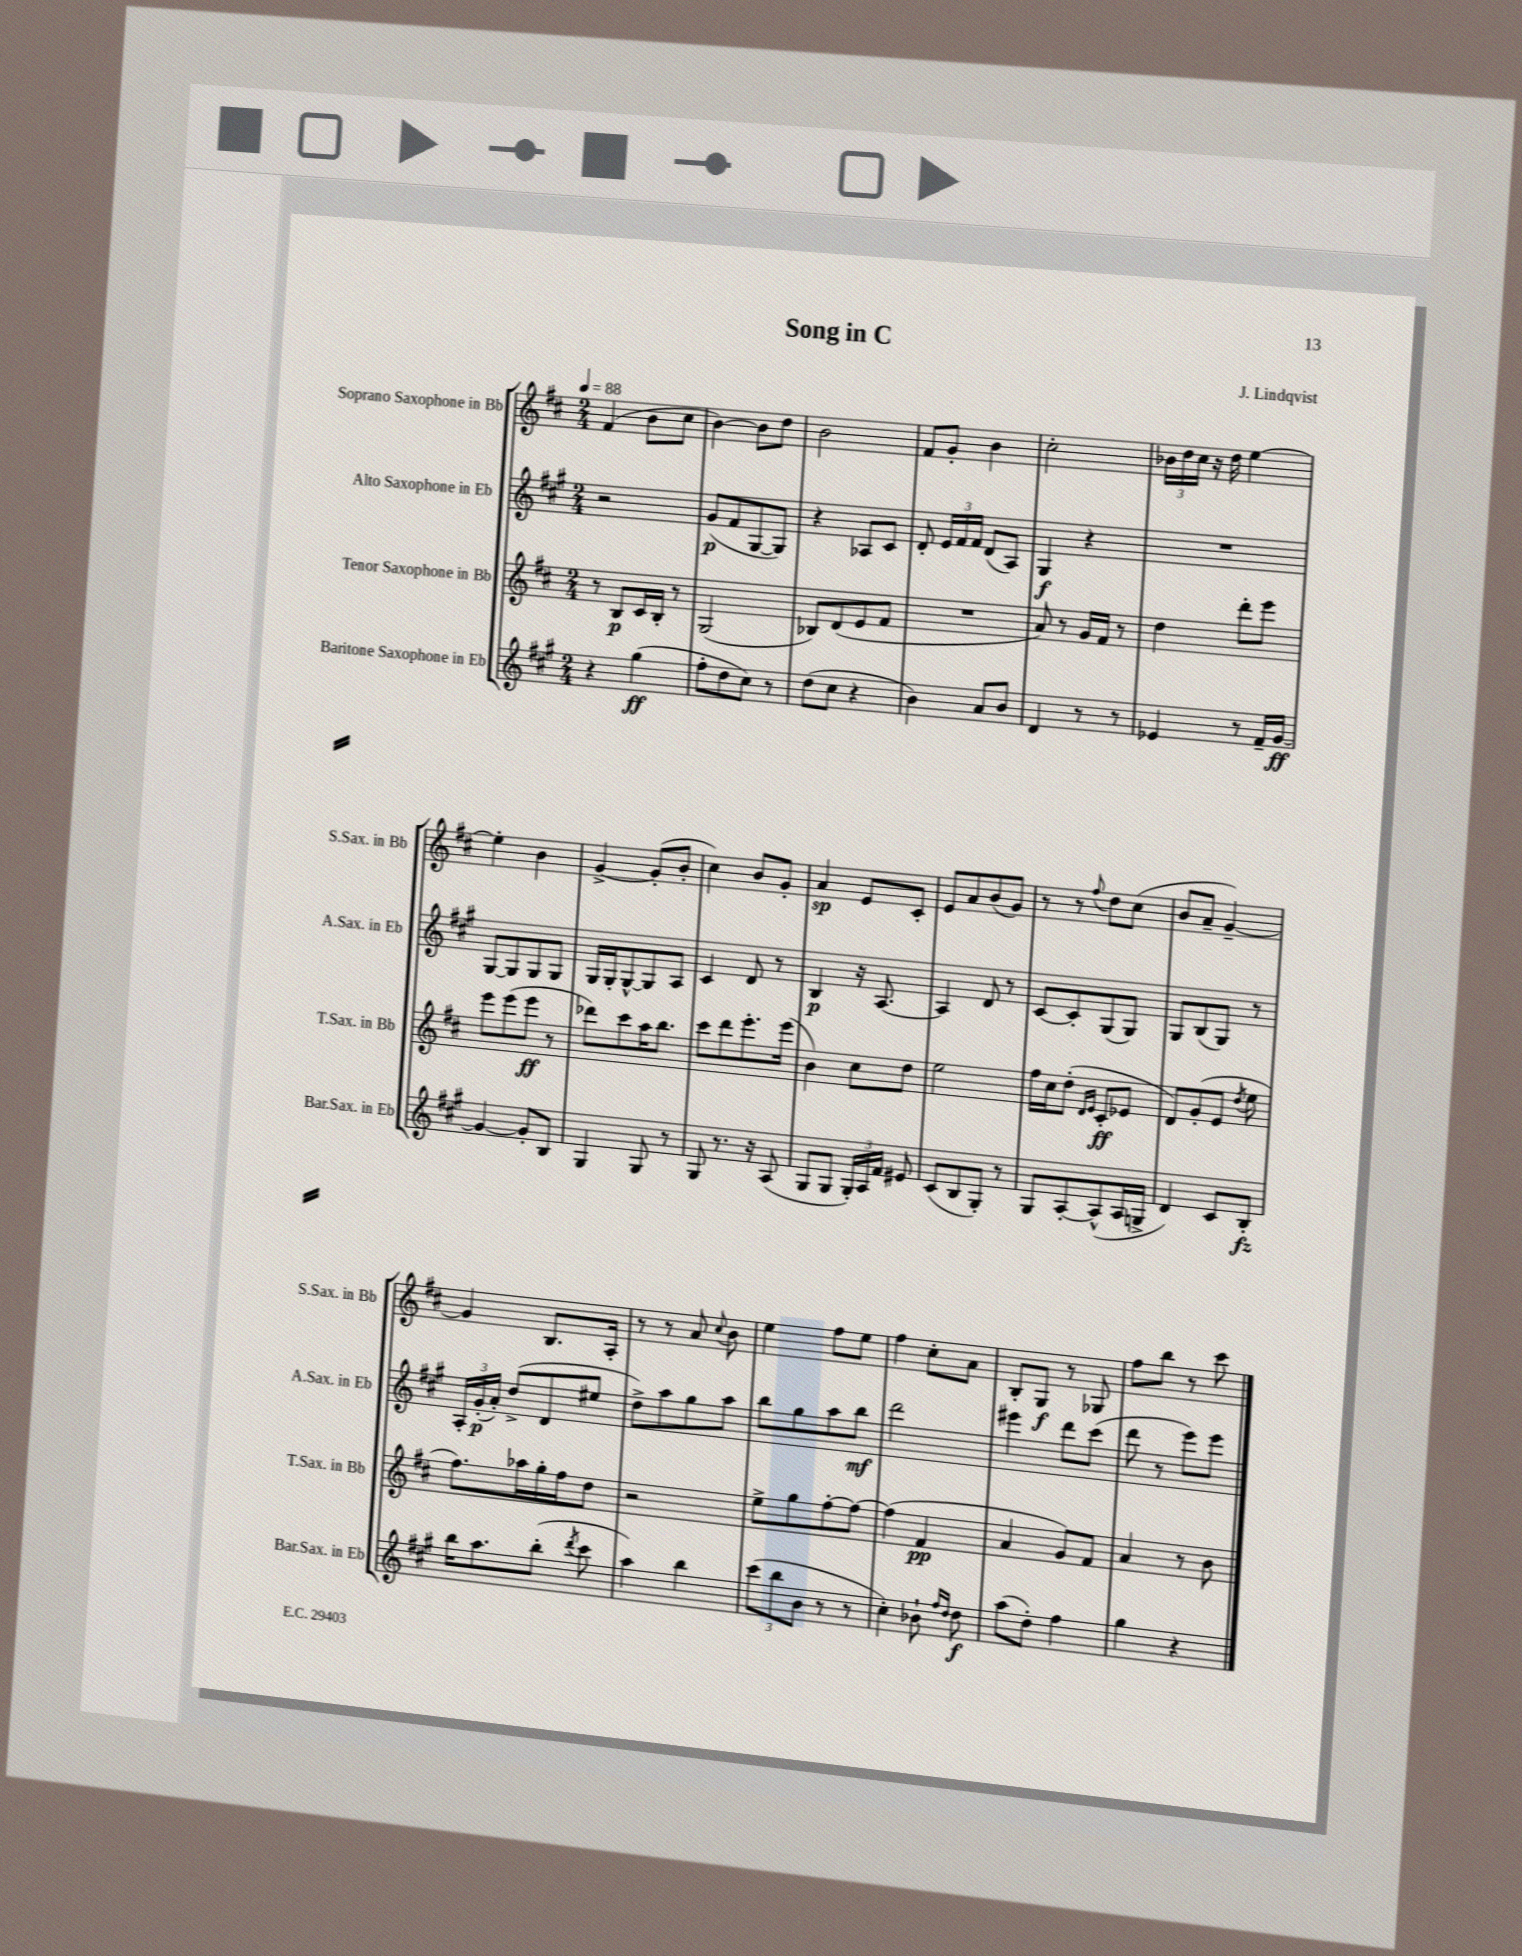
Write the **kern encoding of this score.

**kern	**kern	**kern	**kern
*staff4	*staff3	*staff2	*staff1
*clefG2	*clefG2	*clefG2	*clefG2
*k[f#c#g#]	*k[f#c#]	*k[f#c#g#]	*k[f#c#]
*M2/4	*M2/4	*M2/4	*M2/4
*MM88	*MM88	*MM88	*MM88
4r	8r	2r	(4f#/
.	8B/L	.	.
(4gg#\	16c#/L	.	8b\L
.	16B'/JJ	.	.
.	8r	.	8cc#\J
=	=	=	=
8ff#'\L	(2G/	(8g#/L	[4b\)
8dd\	.	8f#/	.
8cc#\J)	.	[8G#/	8b\]L
8r	.	8G#/]J)	8dd\J
=	=	=	=
(8dd\L	8B-/L)	4r	2b\
8cc#\J	(8d/	.	.
4r	8e/	8A-/L	.
.	8f#/J	8c#/J	.
=	=	=	=
4b\)	2r	8d'/	8f#/L
.	.	24e/LL	8g'/J
.	.	24f#/	.
.	.	24f#/JJ	.
8a/L	.	(8d/L	4b\
8b/J	.	8A/J)	.
=	=	=	=
4d/	8a/)	4G#/	2cc#'\
.	8r	.	.
8r	16g/LL	4r	.
.	16f#/JJ	.	.
8r	8r	.	.
=	=	=	=
4e-/	4dd\	2r	24b-\LL
.	.	.	24dd\
.	.	.	24cc#\JJ
.	.	.	16r
.	.	.	16dd\
8r	8ddd'\L	.	[4ee\
16f#~/LL	8eee\J	.	.
[16g#/JJ	.	.	.
=	=	=	=
4g#/_	8eee\L	[8G#/L	4ee'\]
.	(8eee\	8G#/]	.
8g#'/]L	8eee\J	8G#/	4b\
8B/J	8r	8G#/J	.
=	=	=	=
4G#/	8ddd-\L)	16G#/LL	[4g^/
.	.	16G#'/J	.
.	8ccc#\	[8G#^^/	.
8G#/	16aa\K	8G#/]	(8g'/]L
.	8.bb\J	.	.
8r	.	8A/J	8b'/J
=	=	=	=
8G#/	8ccc#\L	4c#/	4cc#\)
8.r	8ddd\	.	.
.	8.eee'\	8d/	8b/L
16r	.	.	.
(8A/	.	8r	8g'/J
.	(16eee\Jk	.	.
=	=	=	=
8G#/L	4b\)	4B/	4a/
8G#/J	.	.	.
24G#'/LL)	8cc#\L	16r	8e/L
24A/	.	.	.
.	.	[8.A/	.
24f#/JJ	.	.	.
8e#/	8dd\J	.	8c#'/J
=	=	=	=
(8c#/L	2ee\	4A/]	8e/L
8B/	.	.	8a/
8G#'/J)	.	8d/	(8b/
8r	.	8r	8g/J)
=	=	=	=
8G#/L	16ff#\LL	[8c#/L	8r
.	16cc#\J	.	.
[8A'/	(8dd'\J	8c#'/]	8r
.	16qqd/LL	.	.
.	16qqe/JJ	.	8qqff#/
(8A^^/]	8c#'/L	(8G#/	8dd\L
16A/L	8e-/J	8G#/J)	(8cc#\J
16G^/JJ	.	.	.
=	=	=	=
4d/)	8d/L)	8G#/L	8b/L
.	(8g'/	(8B/	8a~/J
8c#/L	8e/J	8G#/J)	[4g~/)
.	8qdd/	.	.
8B'/J	8ee\	8r	.
=	=	=	=
16bb\LK	8.ff#\L)	24A'/LL	4g/]
.	.	(24g#'/	.
8.aa\	.	.	.
.	.	24a'/JJ)	.
.	.	(8dd^/L	.
.	16aa-\L	.	.
(8bb'\J	16gg'\	8d/	8.B/L
.	16ff#\J	.	.
8qddd/	.	.	.
8ccc#\	8dd\J	8ee#/J	.
.	.	.	16A'/Jk
=	=	=	=
4aa\)	2r	8dd^\L)	8r
.	.	8aa\	8r
4bb\	.	8gg#\	8a/
.	.	.	8qqcc#/
.	.	8aa\J	8b\
=	=	=	=
(12ccc#\L	8ee^\L	8bb\L	4ee\
12bb\	.	.	.
.	8gg\	8gg#\	.
12b\J	.	.	.
8r	[8ff#'\	8aa\	8ff#\L
8r	8ff#\_J	8bb\J	8ee\J
=	=	=	=
4cc#'\)	(4ff#\]	2ddd\	4ff#\
8b-`\	4f#/	.	8cc#'\L
16qqff#/LL	.	.	.
16qqdd/JJ	.	.	.
8dd\	.	.	8a\J
=	=	=	=
(8aa\L	4a/	4eee#\	8B'/L
8dd'\J)	.	.	8G/J
4ff#\	8g/L)	8ddd\L	8r
.	8f#/J	(8ccc#\J	8G-/
=	=	=	=
4gg#\	4a/	8ddd\	8ff#\L
.	.	8r	8bb\J
4r	8r	8eee\L)	8r
.	8b\	8eee\J	8ccc#\
==	==	==	==
*-	*-	*-	*-
